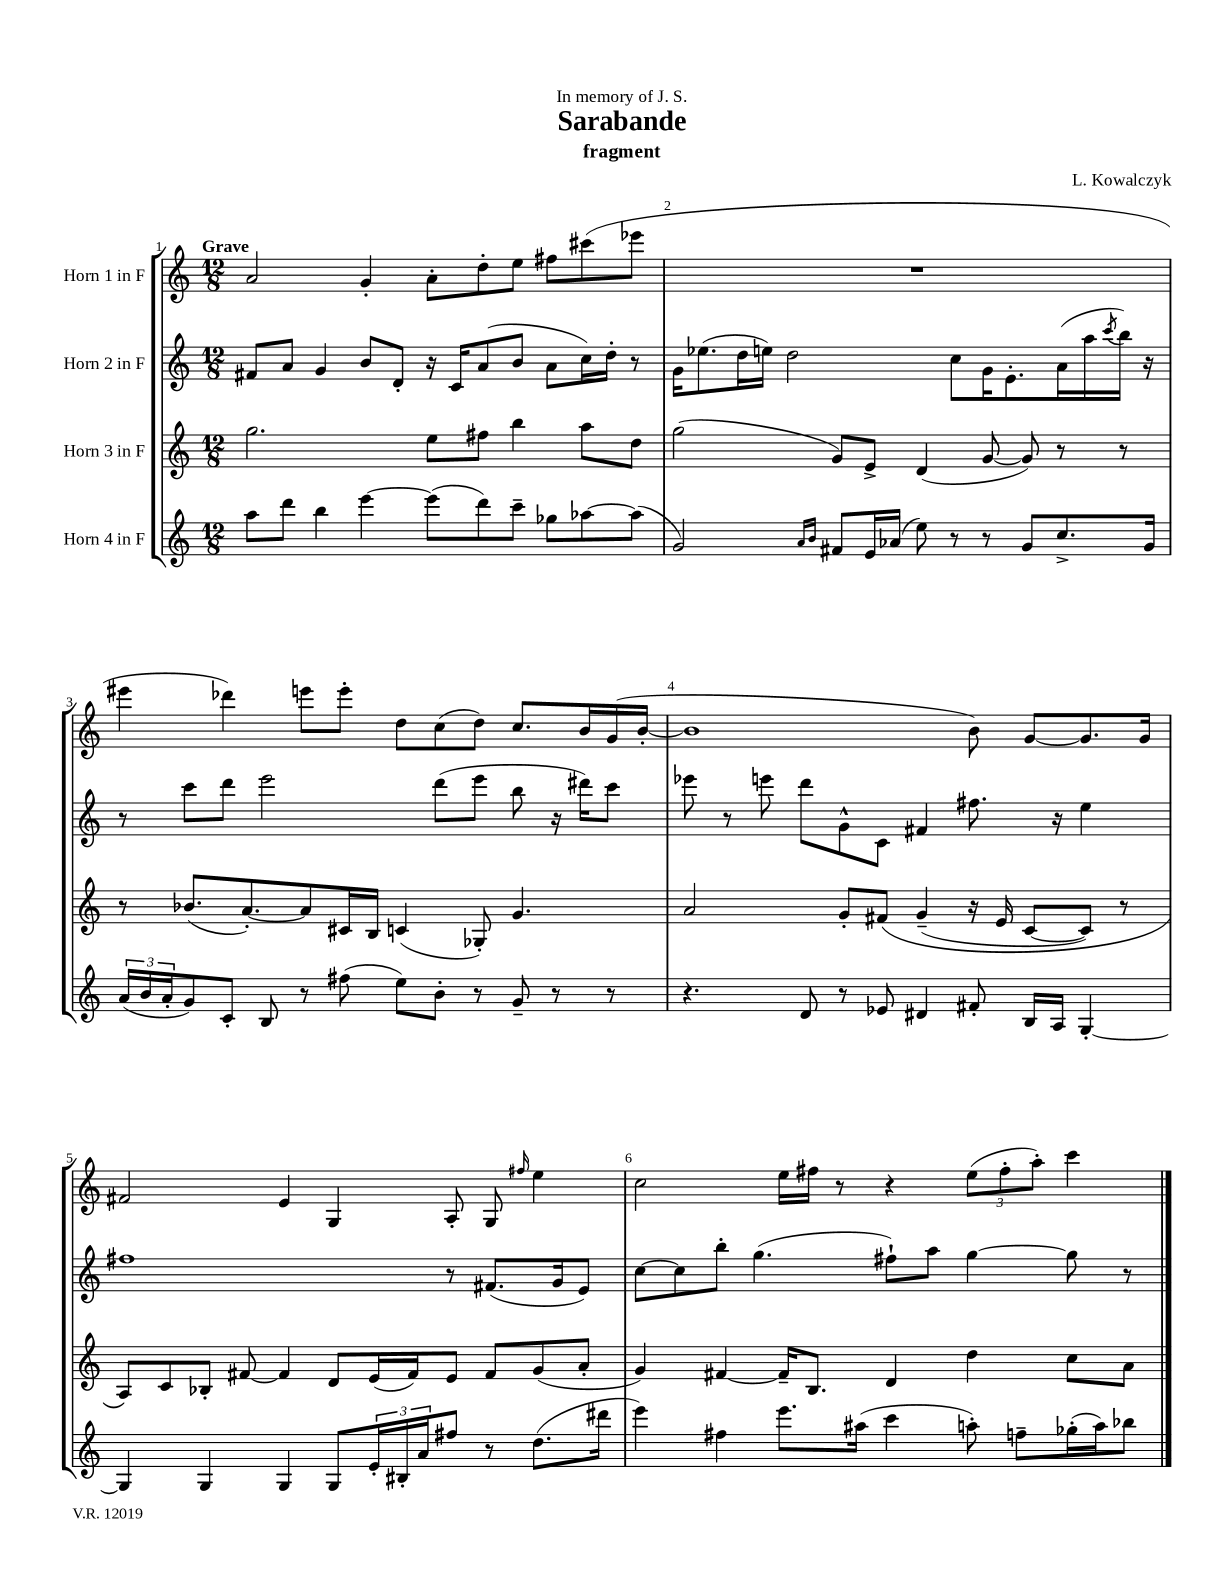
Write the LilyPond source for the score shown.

\header { title = "Sarabande" composer = "L. Kowalczyk" subtitle = "fragment" dedication = "In memory of J. S." }
<<
\new StaffGroup <<
\new Staff = "s0" \with { instrumentName = "Horn 1 in F" } {
    \clef treble \key c \major \numericTimeSignature \time 12/8 \tempo "Grave"
    a'2 g'4-. a'8-. d''8-. e''8 fis''8 cis'''8( ees'''8 |
    R1. |
    eis'''4 des'''4) e'''8 e'''8-. d''8 c''8( d''8) c''8. b'16 g'16( b'16~-. |
    b'1 b'8) g'8~ g'8. g'16 |
    fis'2 e'4 g4 a8-. g8 \grace { fis''16 } e''4 |
    c''2 e''16 fis''16 r8 r4 \tuplet 3/2 { e''8( fis''8-. a''8-.) } c'''4 \bar "|." |
}
\new Staff = "s1" \with { instrumentName = "Horn 2 in F" } {
    \clef treble \key c \major \numericTimeSignature \time 12/8
    fis'8 a'8 g'4 b'8 d'8-. r16 c'16 a'8( b'8 a'8 c''16) d''16-. r8 |
    g'16 ees''8.( d''16 e''16) d''2 c''8 g'16 e'8.-. a'16( a''16 \acciaccatura { c'''8 } b''16) r16 |
    r8 c'''8 d'''8 e'''2 d'''8( e'''8 b''8 r16 dis'''16) c'''8 |
    ees'''8 r8 e'''8 d'''8 g'8-^ c'8 fis'4 fis''8. r16 e''4 |
    fis''1 r8 fis'8.( g'16 e'8) |
    c''8~ c''8 b''8-. g''4.( fis''8-!) a''8 g''4~ g''8 r8 \bar "|." |
}
\new Staff = "s2" \with { instrumentName = "Horn 3 in F" } {
    \clef treble \key c \major \numericTimeSignature \time 12/8
    g''2. e''8 fis''8 b''4 a''8 d''8 |
    g''2( g'8) e'8-> d'4( g'8~ g'8) r8 r8 |
    r8 bes'8.( a'8.~-.) a'8 cis'16 b16 c'4( ges8-.) g'4. |
    a'2 g'8-. fis'8\( g'4--( r16 e'16 c'8~ c'8) r8 |
    a8\) c'8 bes8-. fis'8~ fis'4 d'8 e'16( fis'16) e'8 fis'8 g'8( a'8-. |
    g'4) fis'4~ fis'16-- b8. d'4 d''4 c''8 a'8 \bar "|." |
}
\new Staff = "s3" \with { instrumentName = "Horn 4 in F" } {
    \clef treble \key c \major \numericTimeSignature \time 12/8
    a''8 d'''8 b''4 e'''4~ e'''8( d'''8) c'''8-- ges''8 aes''8~ aes''8( |
    g'2) \grace { a'16 b'16 } fis'8 e'16 aes'16( e''8) r8 r8 g'8 c''8.-> g'16 |
    \tuplet 3/2 { a'16( b'16 a'16-. } g'8) c'8-. b8 r8 fis''8( e''8) b'8-. r8 g'8-- r8 r8 |
    r4. d'8 r8 ees'8 dis'4 fis'8-. b16 a16 g4~-. |
    g4 g4 g4 g8 \tuplet 3/2 { e'16-. bis16-. a'16 } fis''8 r8 d''8.( dis'''16 |
    e'''4) fis''4 e'''8. ais''16( c'''4 a''8-.) f''8-- ges''16-.( a''16) bes''8 \bar "|." |
}
>>
>>
\layout { \context { \Score \override BarNumber.break-visibility = ##(#f #t #t) barNumberVisibility = #all-bar-numbers-visible } }
